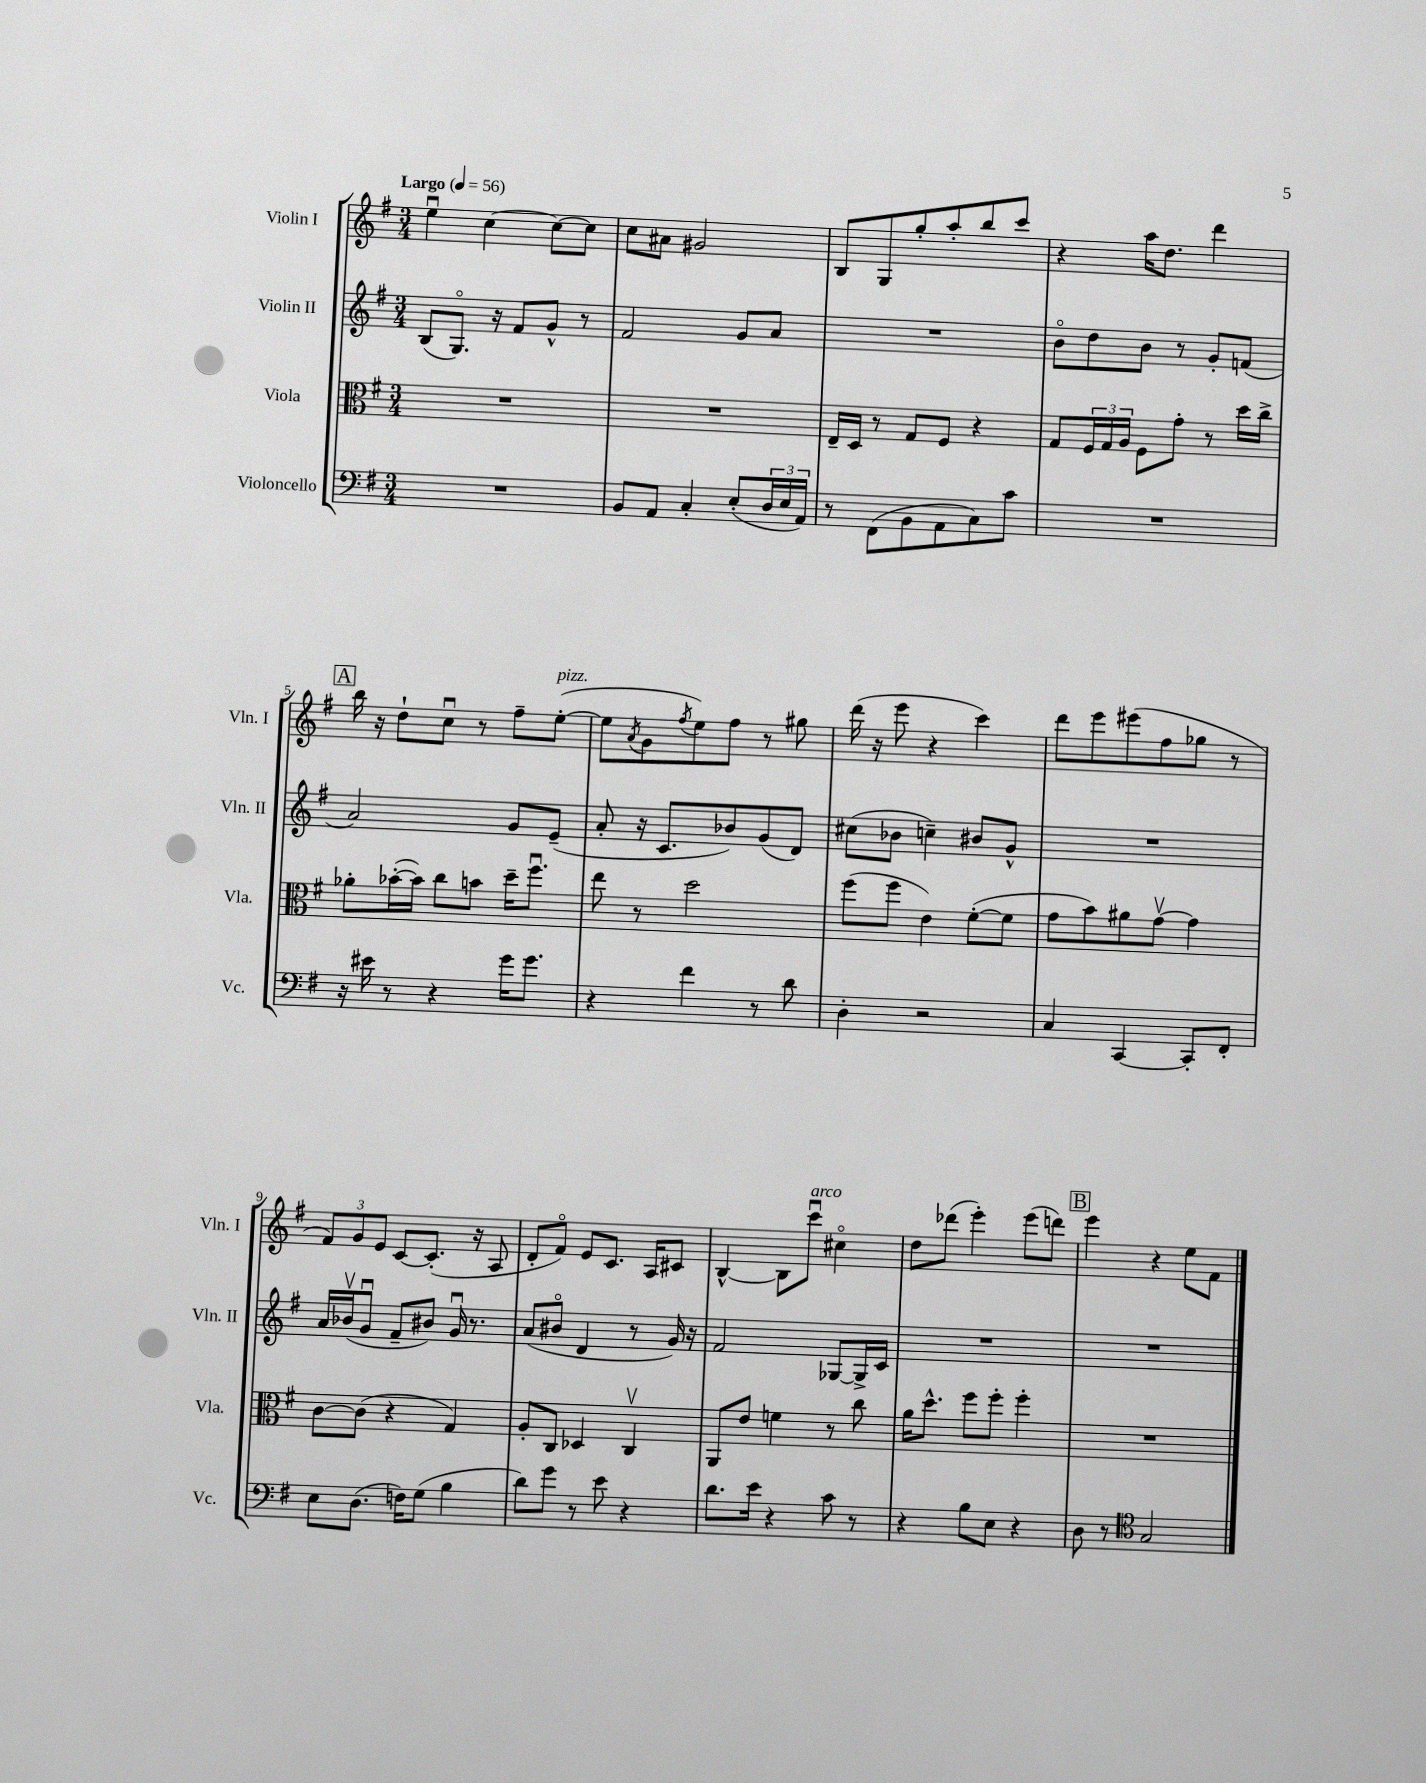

**kern	**kern	**kern	**kern
*staff4	*staff3	*staff2	*staff1
*clefF4	*clefC3	*clefG2	*clefG2
*k[f#]	*k[f#]	*k[f#]	*k[f#]
*M3/4	*M3/4	*M3/4	*M3/4
*MM56	*MM56	*MM56	*MM56
2.r	2.r	(8B	4eeu
.	.	8.Go)	.
.	.	.	[4cc
.	.	16r	.
.	.	8f#	.
.	.	8g^^	8cc_
.	.	8r	8cc]
=	=	=	=
8BB	2.r	2f#	8cc
8AA	.	.	8a#
4C'	.	.	2g#
(8E'	.	8g	.
24D	.	8a	.
24E	.	.	.
24AA)	.	.	.
=	=	=	=
8r	16E~	2.r	8B
.	16D	.	.
(8FF#	8r	.	8G
8BB	8G	.	8gg'
8AA	8F#	.	8aa'
8C)	4r	.	8bb
8c	.	.	8ccc
=	=	=	=
2.r	8G	8bo	4r
.	24F#	8dd	.
.	24G	.	.
.	24A	.	.
.	8F#	8b	16aa
.	.	.	8.dd
.	8g'	8r	.
.	8r	8g'	4ddd
.	16dd	(8f	.
.	16cc^	.	.
=	=	=	=
16r	8a-'	2a)	16bb
16e#	.	.	16r
8r	([16b-'	.	8dd`
.	16b-])	.	.
4r	8cc	.	8ccu
.	8b	.	8r
16g	16dd~	8g	8ff#~
8.g	8.ff#u	.	.
.	.	(8e~	([8ee'
=	=	=	=
4r	8ee	8a'	8ee]
.	.	.	8qa
.	8r	16r	8g
.	.	8.c	.
.	.	.	8qff#
4f#	2dd	.	8ee)
.	.	8b-)	8ff#
8r	.	(8g	8r
8d	.	8d)	8gg#
=	=	=	=
4D'	(8ff#	(8cc#	(16ddd
.	.	.	16r
.	8ff#	8b-	8eee
2r	4e)	4cc~)	4r
.	([8f#'	8b#	4ccc)
.	8f#]	8g^^	.
=	=	=	=
4C	8g	2.r	8ddd
.	8b)	.	8eee
[4CC	8a#	.	(8eee#
.	[8gv	.	8ff#
8CC']	4g]	.	8gg-
8FF#'	.	.	8r
=	=	=	=
8E	[8c	16a	12f#)
.	.	(16b-v	.
.	.	.	12g
(8.D	(8c]	8gu	.
.	.	.	12e
.	4r	8f#~	[8c
16F)	.	.	.
(8G	.	8b#)	(8.c']
4B	4G)	16gu	.
.	.	8.r	16r
.	.	.	8A
=	=	=	=
8d)	8A'	(8a	8d'
8g	8C	8b#o	8f#o)
8r	4D-	4d	8e
8e	.	.	8.c
4r	4Cv	8r	.
.	.	.	16A
.	.	16g)	8c#
.	.	16r	.
=	=	=	=
8.d	8AA	2f#	[4B^^
.	8e	.	.
16e	.	.	.
4r	4f	.	8B]
.	.	.	8cccu
8c	8r	[8G-	4cc#o
8r	8cc	16G-^]	.
.	.	16c	.
=	=	=	=
4r	16a	2.r	8dd
.	8.dd^^	.	.
.	.	.	(8ddd-
8B	8ff#	.	4eee')
8E	8ff#'	.	.
4r	4ff#'	.	(8eee
.	.	.	8ddd)
=	=	=	=
8D	2.r	2.r	4eee
8r	.	.	.
*clefC4	*	*	*
2G	.	.	4r
.	.	.	8ee
.	.	.	8f#
==	==	==	==
*-	*-	*-	*-
